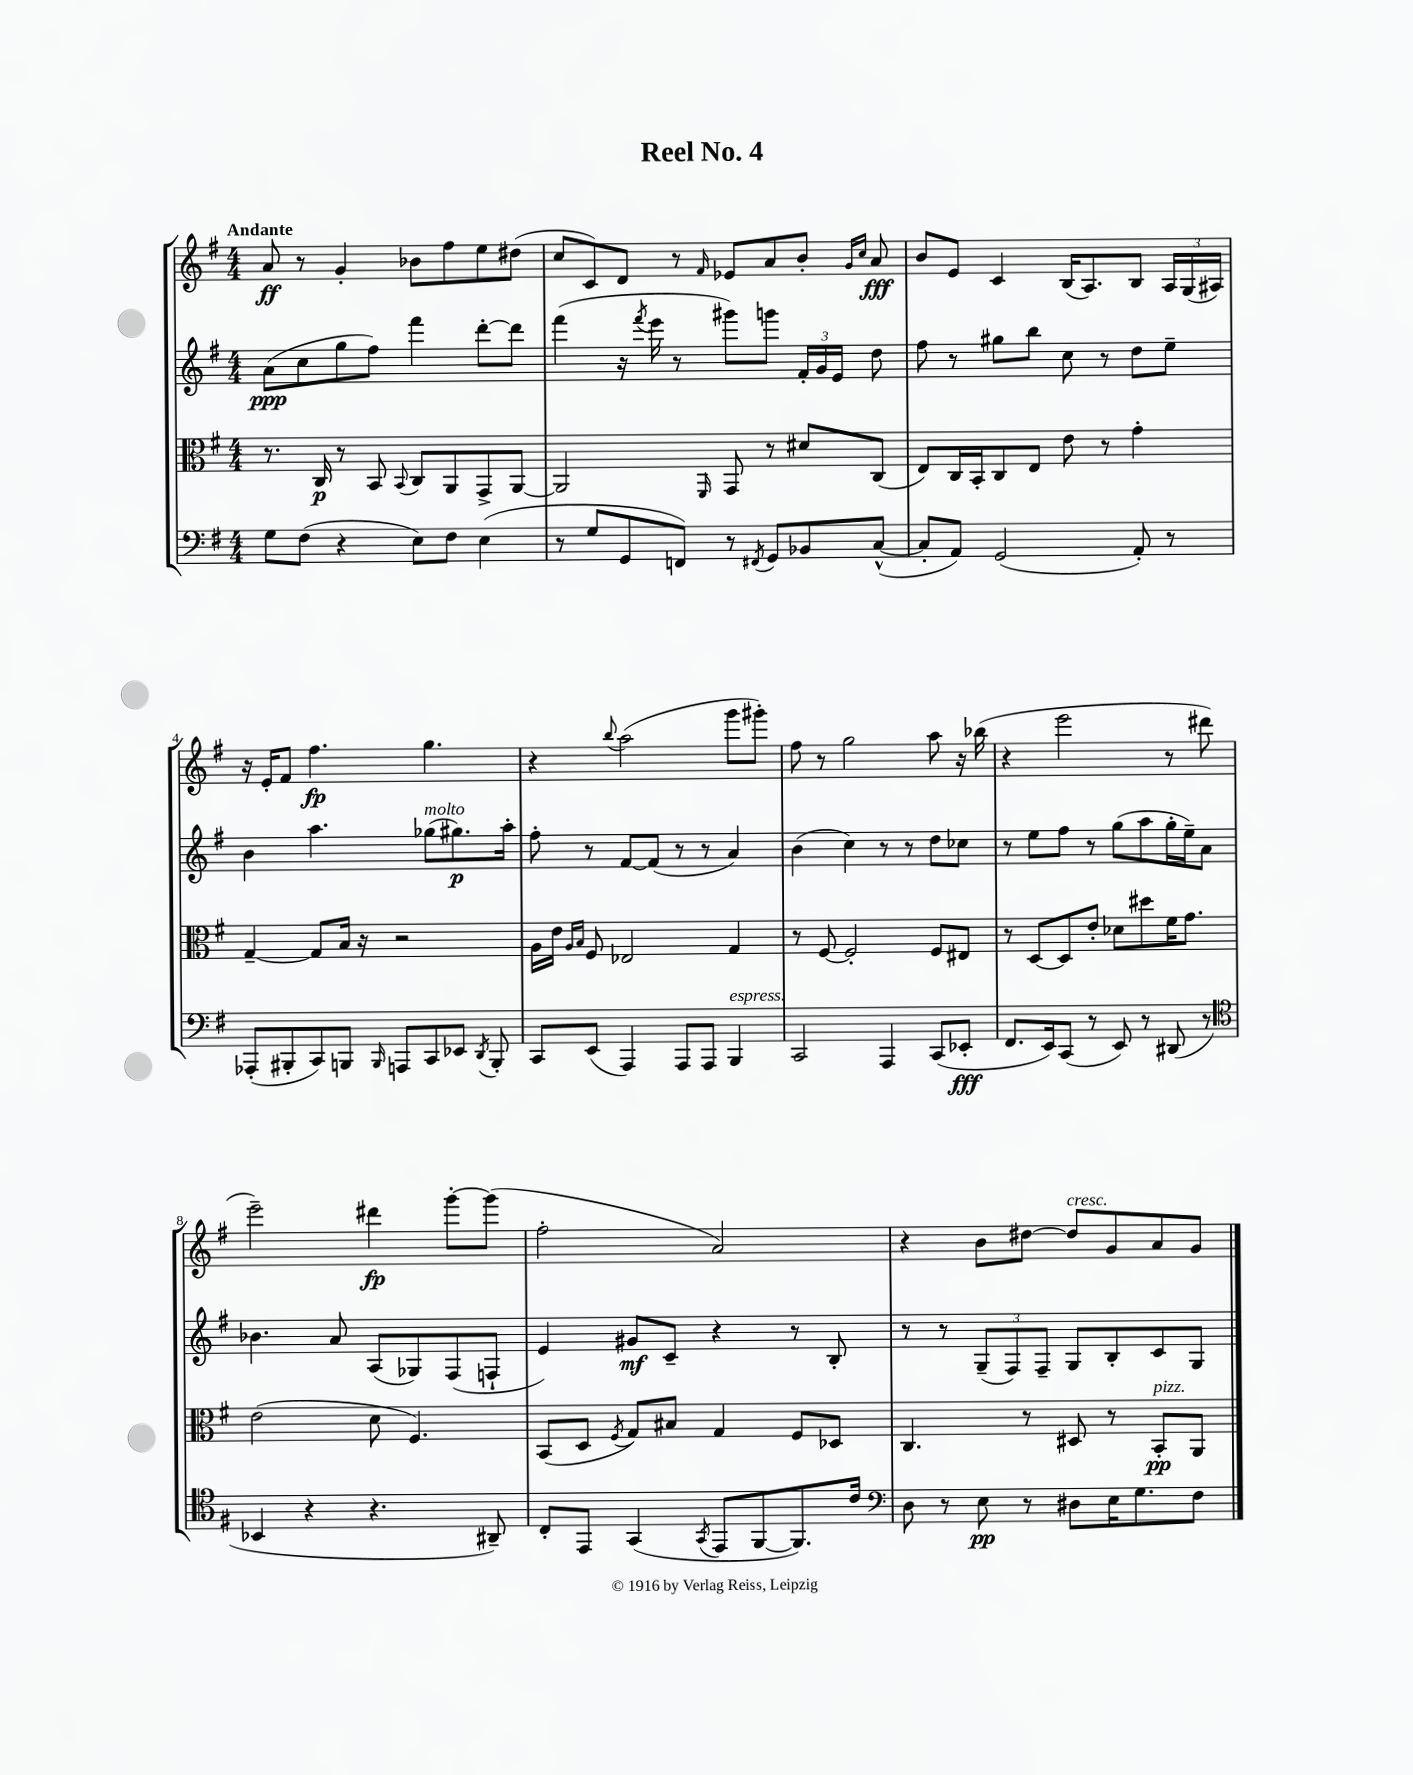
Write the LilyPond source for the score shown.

\header { title = "Reel No. 4" }
<<
\new StaffGroup <<
\new Staff = "s0" {
    \clef treble \key g \major \numericTimeSignature \time 4/4 \tempo "Andante"
    \autoBeamOff a'8\ff r8 g'4-. bes'8[ fis''8 e''8 dis''8]( |
    c''8[ c'8) d'8] r8 \grace { fis'16 } ees'8[ a'8 b'8]-. \grace { g'16[ c''16] } a'8\fff |
    b'8[ e'8] c'4 b16[( a8.) b8] \tuplet 3/2 { a16[ g16( ais16]) } |
    r16 e'16[-. fis'8] fis''4.\fp g''4. |
    r4 \appoggiatura { b''8 } a''2( g'''8[ gis'''8]-.) |
    fis''8 r8 g''2 a''8 r16 bes''16( |
    r4 e'''2 r8 dis'''8 |
    e'''2--) dis'''4\fp g'''8[~-. g'''8]( |
    fis''2-. a'2) |
    r4 b'8[ dis''8]~ dis''8[^\markup { \italic "cresc." } g'8 a'8 g'8] \bar "|." |
}
\new Staff = "s1" {
    \clef treble \key g \major \numericTimeSignature \time 4/4
    \autoBeamOff a'8[\ppp( c''8 g''8 fis''8]) fis'''4 d'''8[~-. d'''8] |
    fis'''4( r16 \acciaccatura { fis'''8 } e'''16 r8 gis'''8[) g'''8] \tuplet 3/2 { fis'16[-. g'16 e'16] } d''8 |
    fis''8 r8 gis''8[ b''8] c''8 r8 d''8[ e''8]-- |
    b'4 a''4. ges''8[^\markup { \italic "molto" }( gis''8.\p) a''16]-. |
    fis''8-. r8 fis'8[~ fis'8]( r8 r8 a'4) |
    b'4( c''4) r8 r8 d''8[ ces''8] |
    r8 e''8[ fis''8] r8 g''8[( a''8 g''16-. e''16--) a'8] |
    bes'4. a'8 a8[( ges8) fis8( f8]-! |
    e'4) gis'8[\mf c'8]-- r4 r8 b8-. |
    r8 r8 \tuplet 3/2 { g8[--( fis8) fis8]-- } g8[ b8-. c'8 g8] \bar "|." |
}
\new Staff = "s2" {
    \clef alto \key g \major \numericTimeSignature \time 4/4
    \autoBeamOff r8. c16\p r8 b,8 \appoggiatura { b,8 } c8[ a,8 g,8-> a,8]~ |
    a,2 \grace { fis,16 } g,8 r8 dis'8[ c8]( |
    e8[) c16 b,16-. c8 e8] e'8 r8 g'4-. |
    g4~-- g8[ b16] r16 r2 |
    a16[ e'16] \grace { a16[ b16] } fis8 ees2 g4 |
    r8 fis8~ fis2-. fis8[ eis8] |
    r8 d8[~ d8 e'8]-. des'8[ dis''8 fis'16 g'8.] |
    e'2( d'8 fis4.) |
    b,8[( d8] \acciaccatura { fis8 } g8[) bis8] g4 fis8[ des8] |
    c4. r8 dis8 r8 b,8[-.\pp^\markup { \italic "pizz." } a,8] \bar "|." |
}
\new Staff = "s3" {
    \clef bass \key g \major \numericTimeSignature \time 4/4
    \autoBeamOff g8[ fis8]( r4 e8[) fis8] e4( |
    r8 g8[ g,8 f,8]) r8 \acciaccatura { fis,8 } g,8[ bes,8 c8]~-^( |
    c8[-. a,8]) g,2( a,8-.) r8 |
    aes,,8[-.( bis,,8-. c,8) b,,8] \grace { b,,16 } a,,8[ c,8 ees,8] \acciaccatura { d,8 } b,,8-. |
    c,8[ e,8]( a,,4) a,,8[ a,,8] b,,4^\markup { \italic "espress." } |
    c,2 a,,4 c,8[( ees,8]-.\fff |
    fis,8.[ e,16) c,8]( r8 e,8) r8 dis,8( r8 |
    \clef tenor bes,4 r4 r4. ais,8--) |
    c8[-. e,8] g,4( \acciaccatura { g,8 } e,8[ fis,8~ fis,8.) c'16] |
    \clef bass d8 r8 e8\pp r8 dis8[ e16 g8. fis8] \bar "|." |
}
>>
>>
